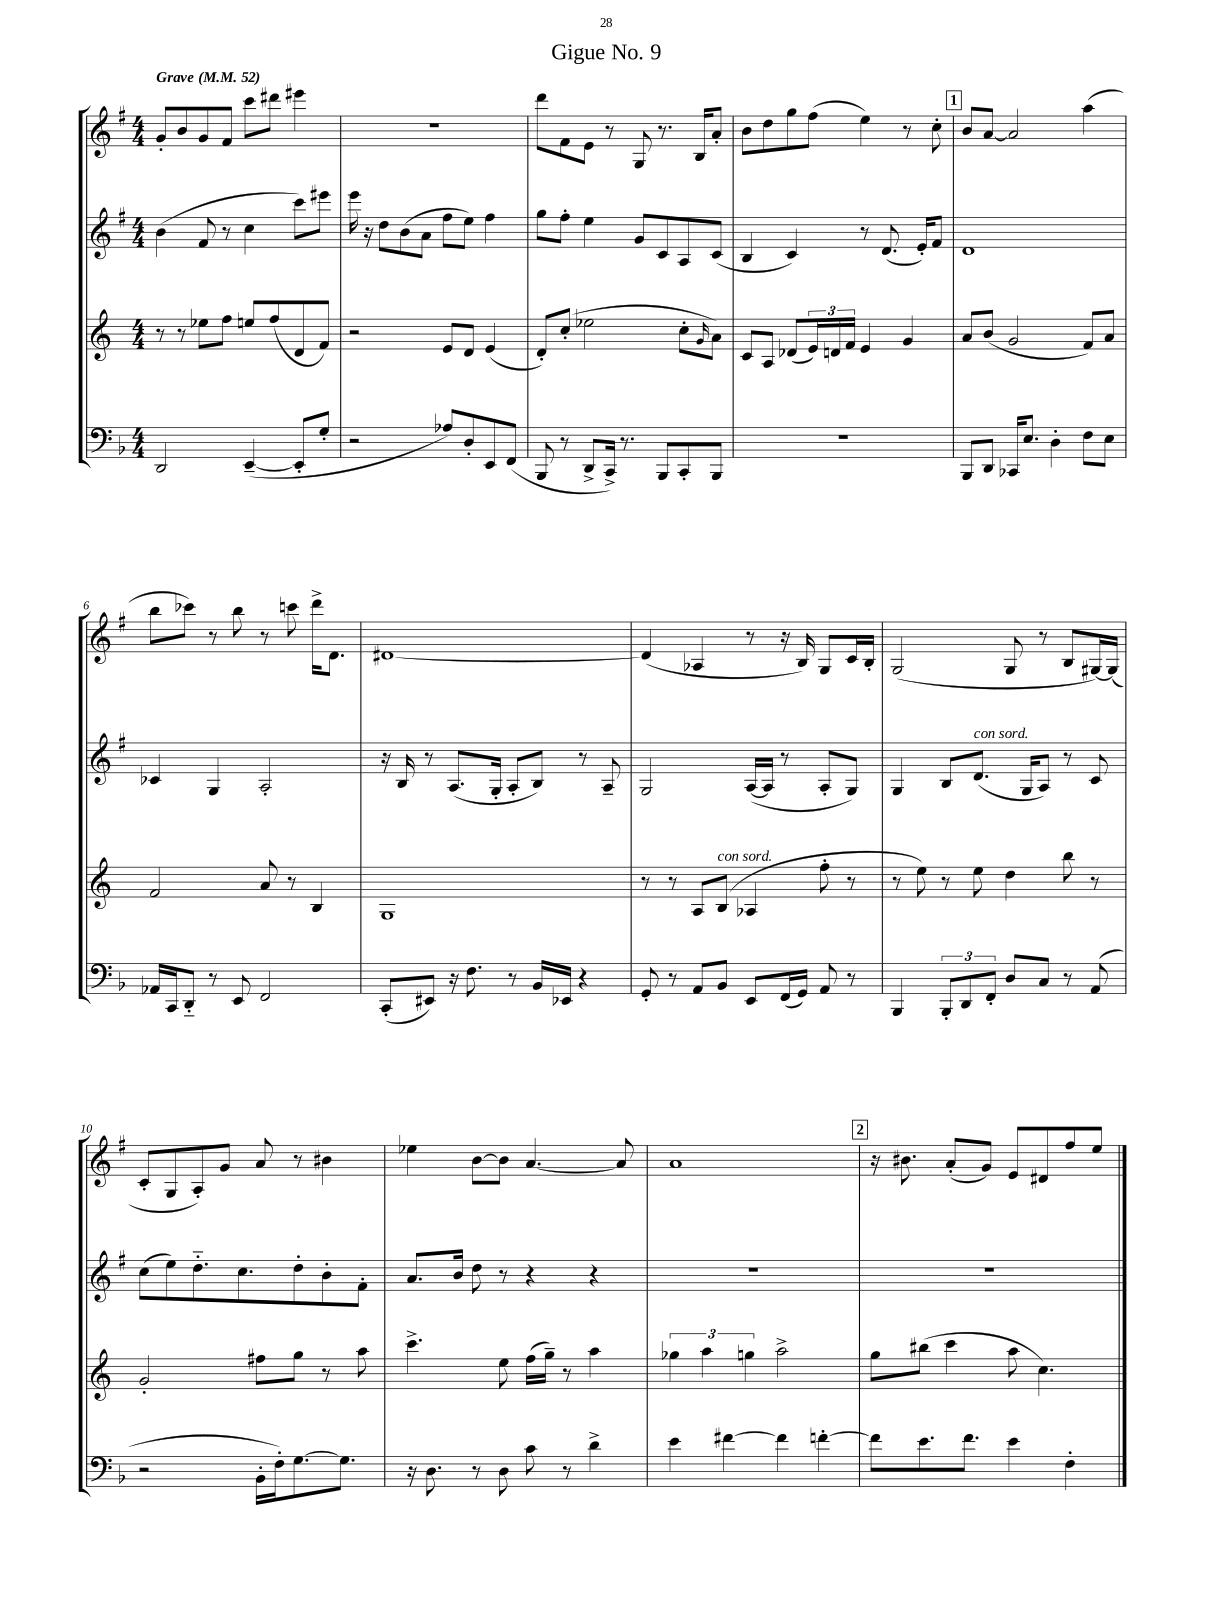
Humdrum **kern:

**kern	**kern	**kern	**kern
*staff4	*staff3	*staff2	*staff1
*clefF4	*clefG2	*clefG2	*clefG2
*k[b-]	*k[]	*k[f#]	*k[f#]
*M4/4	*M4/4	*M4/4	*M4/4
*MM52	*MM52	*MM52	*MM52
2DD/	8r	(4b\	8g'/L
.	8r	.	8b/
.	8ee-\L	8f#/	8g/
.	8ff\J	8r	8f#/J
([4EE~/	8ee/L	4cc\	8ccc\L
.	(8ff/	.	8ddd#\J
8EE'/]L	8d/	8ccc\L)	4eee#\
8G'/J	8f/J)	8eee#\J	.
=	=	=	=
2r	2r	16eee\	1r
.	.	16r	.
.	.	8dd\L	.
.	.	(8b\	.
.	.	8a\J	.
8A-/L)	8e/L	8ff#\L	.
8D'/	8d/J	8ee\J)	.
8EE/	(4e/	4ff#\	.
(8FF/J	.	.	.
=	=	=	=
8BBB-/	8d'/L)	8gg\L	8ddd\L
8r	(8cc'/J	8ff#'\J	8f#\
8DD^/L	2ee-\	4ee\	8e\J
16CC^/Jk)	.	.	8r
8.r	.	.	.
.	.	8g/L	8G/
8BBB-/L	.	8c/	8.r
8CC'/	8cc'\L	8A/	.
.	.	.	16B/LK
.	16qqg/	.	.
8BBB-/J	8a\J)	(8c/J	8a'/J
=	=	=	=
1r	8c/L	4B/	8b\L
.	8A/J	.	8dd\
.	(8d-/L	4c/)	8gg\
.	24e/L)	.	(8ff#\J
.	24d/	.	.
.	24f/JJ	.	.
.	4e/	8r	4ee\)
.	.	(8.d/	.
.	4g/	.	8r
.	.	16e'/LK)	.
.	.	8f#/J	8cc'\
=	=	=	=
8BBB-/L	8a/L	1d	8b/L
8DD/J	(8b/J	.	[8a/J
16CC-/LK	2g/	.	2a/]
8.E/J	.	.	.
4D'\	.	.	.
8F\L	8f/L)	.	(4aa\
8E\J	8a/J	.	.
=	=	=	=
16AA-/LL	2f/	4c-/	8bb\L
16CC/J	.	.	.
8DD'~/J	.	.	8ccc-\J)
8r	.	4G/	8r
8EE/	.	.	8bb\
2FF/	8a/	2A'/	8r
.	8r	.	8ccc\
.	4B/	.	16ddd^\LK
.	.	.	8.d\J
=	=	=	=
(8CC'/L	1G	16r	[1d#
.	.	16B/	.
8EE#/J)	.	8r	.
16r	.	(8.A/L	.
8.F\	.	.	.
.	.	16G'/Jk	.
8r	.	8A'/L	.
16BB-/LL	.	8B/J)	.
16EE-/JJ	.	.	.
4r	.	8r	.
.	.	8A~/	.
=	=	=	=
8GG'/	8r	2G/	(4d#/]
8r	8r	.	.
8AA/L	8A/L	.	4A-/
8BB-/J	(8B/J	.	.
8EE/L	4A-/	([16A/LL	8r
.	.	16A/]JJ	.
(16FF/L	.	8r	16r
16GG/JJ)	.	.	16B/)
8AA/	8ff'\	8A'/L	8G/L
8r	8r	8G/J)	16c/L
.	.	.	16B'/JJ
=	=	=	=
4BBB-/	8r	4G/	(2G/
.	8ee\)	.	.
12BBB-'/L	8r	8B/L	.
12DD/	.	.	.
.	8ee\	(8.d/J	.
12FF'/J	.	.	.
8D/L	4dd\	.	8G/
.	.	16G/LK	.
8C/J	.	8A/J)	8r
8r	8bb\	8r	8B/L
(8AA/	8r	8c/	[16G#/L)
.	.	.	(16G#/]JJ
=	=	=	=
2r	2g'/	(8cc\L	8c'/L
.	.	8ee\)	8G/
.	.	8.dd'~\	8A'/)
.	.	.	8g/J
.	.	8.cc\	.
16BB-'\LL	8ff#\L	.	8a/
16F'\J)	.	.	.
[8.G\	8gg\J	8dd'\	8r
.	8r	8b'\	4b#\
8.G\]J	.	.	.
.	8aa\	8f#'\J	.
=	=	=	=
16r	4.ccc^\	8.a/L	4ee-\
8.D\	.	.	.
.	.	16b/Jk	.
8r	.	8dd\	[8b\L
8D\	8ee\	8r	8b\]J
8c\	(16ff\LL	4r	[4.a/
.	16gg~\JJ)	.	.
8r	8r	.	.
4d^\	4aa\	4r	.
.	.	.	8a/]
=	=	=	=
4e\	6gg-\	1r	1a
.	6aa\	.	.
[4f#\	.	.	.
.	6gg\	.	.
4f#\]	2aa^\	.	.
[4f'\	.	.	.
=	=	=	=
8f\]L	8gg\L	1r	16r
.	.	.	8.b#\
8.e\	(8bb#\J	.	.
.	4ccc\	.	(8a'/L
8.f\J	.	.	.
.	.	.	8g/J)
4e\	8aa\	.	8e/L
.	4.cc\)	.	8d#/
4F'\	.	.	8ff#/
.	.	.	8ee/J
==	==	==	==
*-	*-	*-	*-
